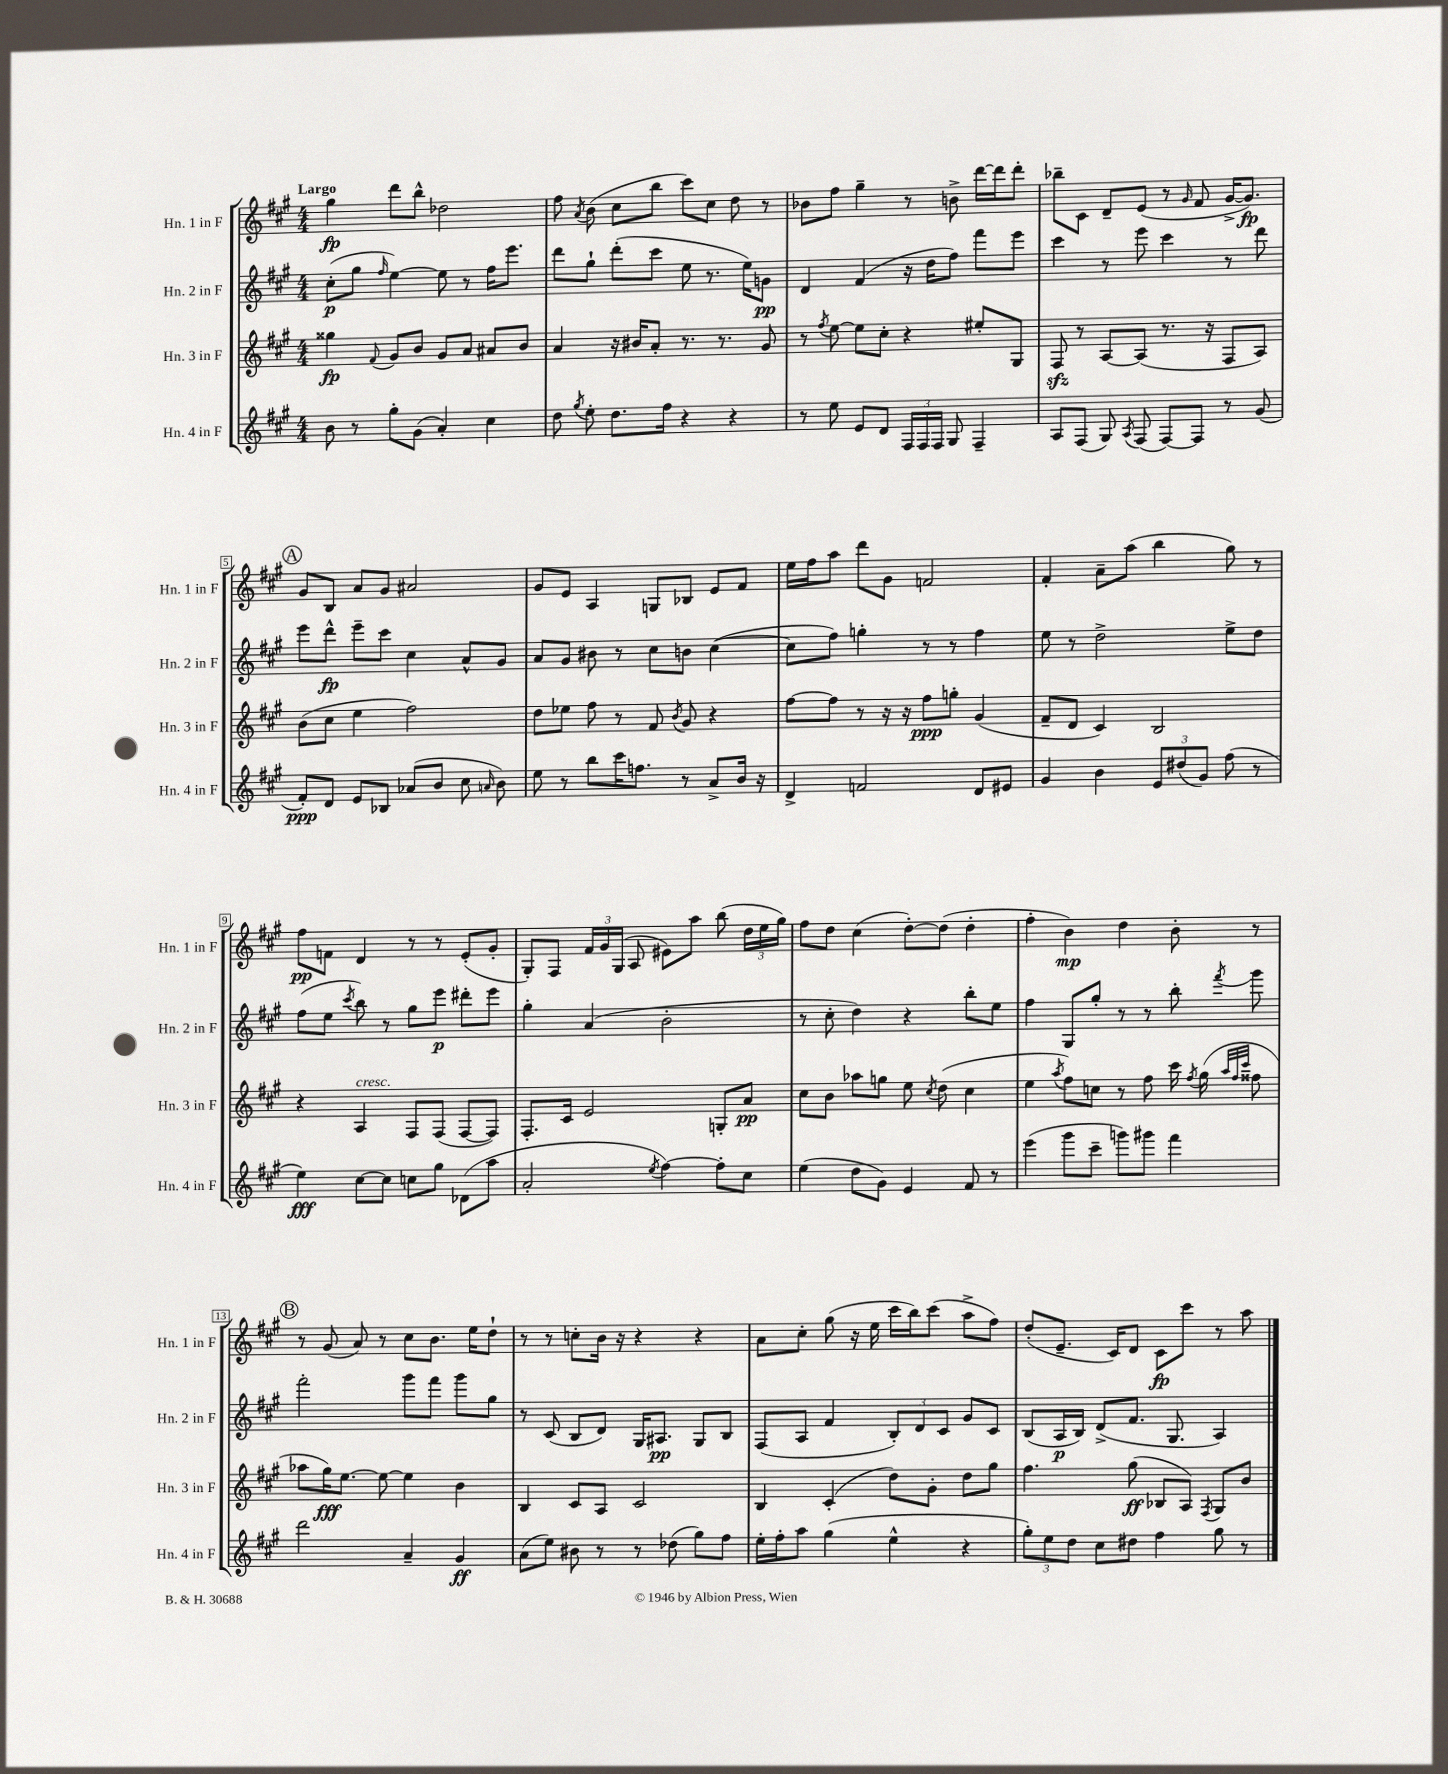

**kern	**kern	**kern	**kern
*staff4	*staff3	*staff2	*staff1
*clefG2	*clefG2	*clefG2	*clefG2
*k[f#c#g#]	*k[f#c#g#]	*k[f#c#g#]	*k[f#c#g#]
*M4/4	*M4/4	*M4/4	*M4/4
8b	4gg##	(8cc#'	4gg#
8r	.	8gg#	.
.	8qqf#	16qqff#	.
8gg#'	8g#	[4ee)	8ddd
(8g#	8b	.	8bb^^
4a')	8g#	8ee]	2dd-
.	8a	8r	.
4cc#	8a#	16ff#	.
.	.	8.eee	.
.	8b	.	.
=	=	=	=
8dd	4a	8ddd	8ff#
8qgg#	.	.	8qa
8ee'	.	8gg#`	(8b
8.dd	16r	(8ddd'	8cc#
.	16b#	.	.
.	8a'	8ccc#	8bb
16ff#	.	.	.
4r	8.r	8ee	8ccc#)
.	.	8.r	8cc#
.	8.r	.	.
4r	.	.	8dd
.	.	16ee)	.
.	8g#	8g	8r
=	=	=	=
8r	8r	4d	8b-
.	8qff#	.	.
8ee	[8ee	.	8ff#
8e	8ee]	(4f#	4gg#~
8d	8cc#'	.	.
24F#	4r	16r	8r
24F#	.	.	.
.	.	16dd	.
24F#	.	.	.
8G#	.	8ff#)	8b^
4F#~	8ee#'	8fff#	[16ddd
.	.	.	16ddd]
.	8G#	8eee	8ddd'
=	=	=	=
8A	8F#	4ccc#	8bb-~
(8F#	8r	.	8c#
8G#)	[8A	8r	8d~
8qA	.	.	.
(8F#	(8A]	8eee	(8e
[8F#)	8.r	4ccc#	8r
.	.	.	16qqg#
8F#]	.	.	8f#
.	16r	.	.
8r	8F#	8r	[16g#^
.	.	.	8.g#])
(8g#	8A)	8ddd	.
=	=	=	=
8f#')	(8b	8eee	8g#
8d	8cc#	8ddd^^	8B
8e	4ee	8eee~	8a
8B-	.	8ccc#	8g#
(8a-	2ff#)	4cc#	2a#
8b	.	.	.
8cc#	.	8a^^	.
16qqa	.	.	.
8b)	.	8g#	.
=	=	=	=
8ee	8dd	8a	8g#
8r	8ee-	8g#	8e
8bb	8ff#	8b#	4A
16ccc#	8r	8r	.
8.ff	.	.	.
.	8f#	8cc#	8G
.	8qb	.	.
8r	8g#	8b	8B-
8a^	4r	([4cc#	8e
16b	.	.	8f#
16r	.	.	.
=	=	=	=
4d^	[8ff#	8cc#]	16ee
.	.	.	16ff#
.	8ff#]	8ff#)	8aa
2f	8r	4gg'	8ddd
.	16r	.	8g#
.	16r	.	.
.	8ff#	8r	2f
.	8gg'	8r	.
8d	(4g#	4ff#	.
8e#	.	.	.
=	=	=	=
4g#	8f#~	8ee	4f#'
.	8d	8r	.
4b	4c#)	2dd^	8a~
.	.	.	(8aa
12e	2B	.	4bb
(12dd#	.	.	.
12g#)	.	.	.
(8ff#	.	8ee^	8gg#)
8r	.	8dd	8r
=	=	=	=
4ee)	4r	(8ff#	8ff#
.	.	8ee	8f
.	.	8qccc#	.
[8cc#	4A	8bb)	4d
8cc#]	.	8r	.
8cc	8F#	8gg#	8r
8gg#	(8F#	8eee	8r
(8d-	[8F#	8ddd#'	(8e'
8aa	8F#])	8eee	8g#'
=	=	=	=
2a'	8.F#'	4gg#'	8G#')
.	.	.	8F#
.	16c#	.	.
.	2e	(4a	24f#
.	.	.	24g#
.	.	.	(24G#
.	.	.	8A
8qee	.	.	.
[4ff#)	.	2b'	8e#)
.	.	.	8aa
8ff#']	8G'	.	(8bb
8cc#	8a	.	24dd
.	.	.	24ee
.	.	.	24gg#)
=	=	=	=
(4ee	8cc#	8r	8ff#
.	8b	8cc#'	8dd
8dd	8aa-	4dd)	(4cc#
8g#)	8gg	.	.
4e	8ee	4r	[8dd')
.	8qcc#	.	.
.	(8dd	.	(8dd]
8f#	4cc#	8bb'	4dd'
8r	.	8ee	.
=	=	=	=
(4eee	4ee	4ff#	4ff#'
.	8qaa	.	.
8ggg#	8ff#)	8G#	4b)
8ccc#~	8cc	8gg#'	.
8ggg)	8r	8r	4dd
8ggg#	8ff#	8r	.
4fff#	16ccc#	8bb'	8b'
.	8qff#	.	.
.	(16gg#	.	.
.	32qqaa	.	.
.	32qqff#	.	.
.	32qqccc#	8qfff#	.
.	8ff##	8ggg#	8r
=	=	=	=
2ddd	8aa-	2fff#'	8r
.	16gg#)	.	(8g#
.	[8.ee	.	.
.	.	.	8a)
.	8ee_	.	8r
4a~	4ee]	8ggg#	8cc#
.	.	8fff#	8.b
4g#	4b	8ggg#	.
.	.	.	16ee
.	.	8gg#	8dd`
=	=	=	=
(8a	4B	8r	8r
8ee)	.	(8c#	8r
8b#	8c#	8B	8cc'
8r	8A	8d)	16b
.	.	.	16r
8r	2c#	16G#	4r
.	.	8.A#	.
(8dd-	.	.	.
8gg#)	.	8G#	4r
8ff#	.	8B	.
=	=	=	=
16ee'	4B	(8F#	8a
16ff#'	.	.	.
8aa	.	8A	8cc#'
(4gg#	(4c#'	4f#	(8gg#
.	.	.	16r
.	.	.	16ee
4ee^^	8dd)	12B')	16ccc#
.	.	.	16bb)
.	.	12d	.
.	8g#'	.	(8ccc#
.	.	12c#	.
4r	8dd	8g#	8aa^
.	8gg#	8c#	8ff#)
=	=	=	=
12gg#')	4.ff#	(8B	(8dd'
12ee	.	.	.
.	.	16A	8.e~
12dd	.	.	.
.	.	16B)	.
8cc#	.	(8d^	.
.	.	.	16c#)
8dd#	(8gg#	8.f#	8d
4ff#	8B-	.	8c#
.	.	8.G#	.
.	8A)	.	8ccc#
.	8qF#	.	.
8gg#	8G#	4A)	8r
8r	8b	.	8aa
==	==	==	==
*-	*-	*-	*-
